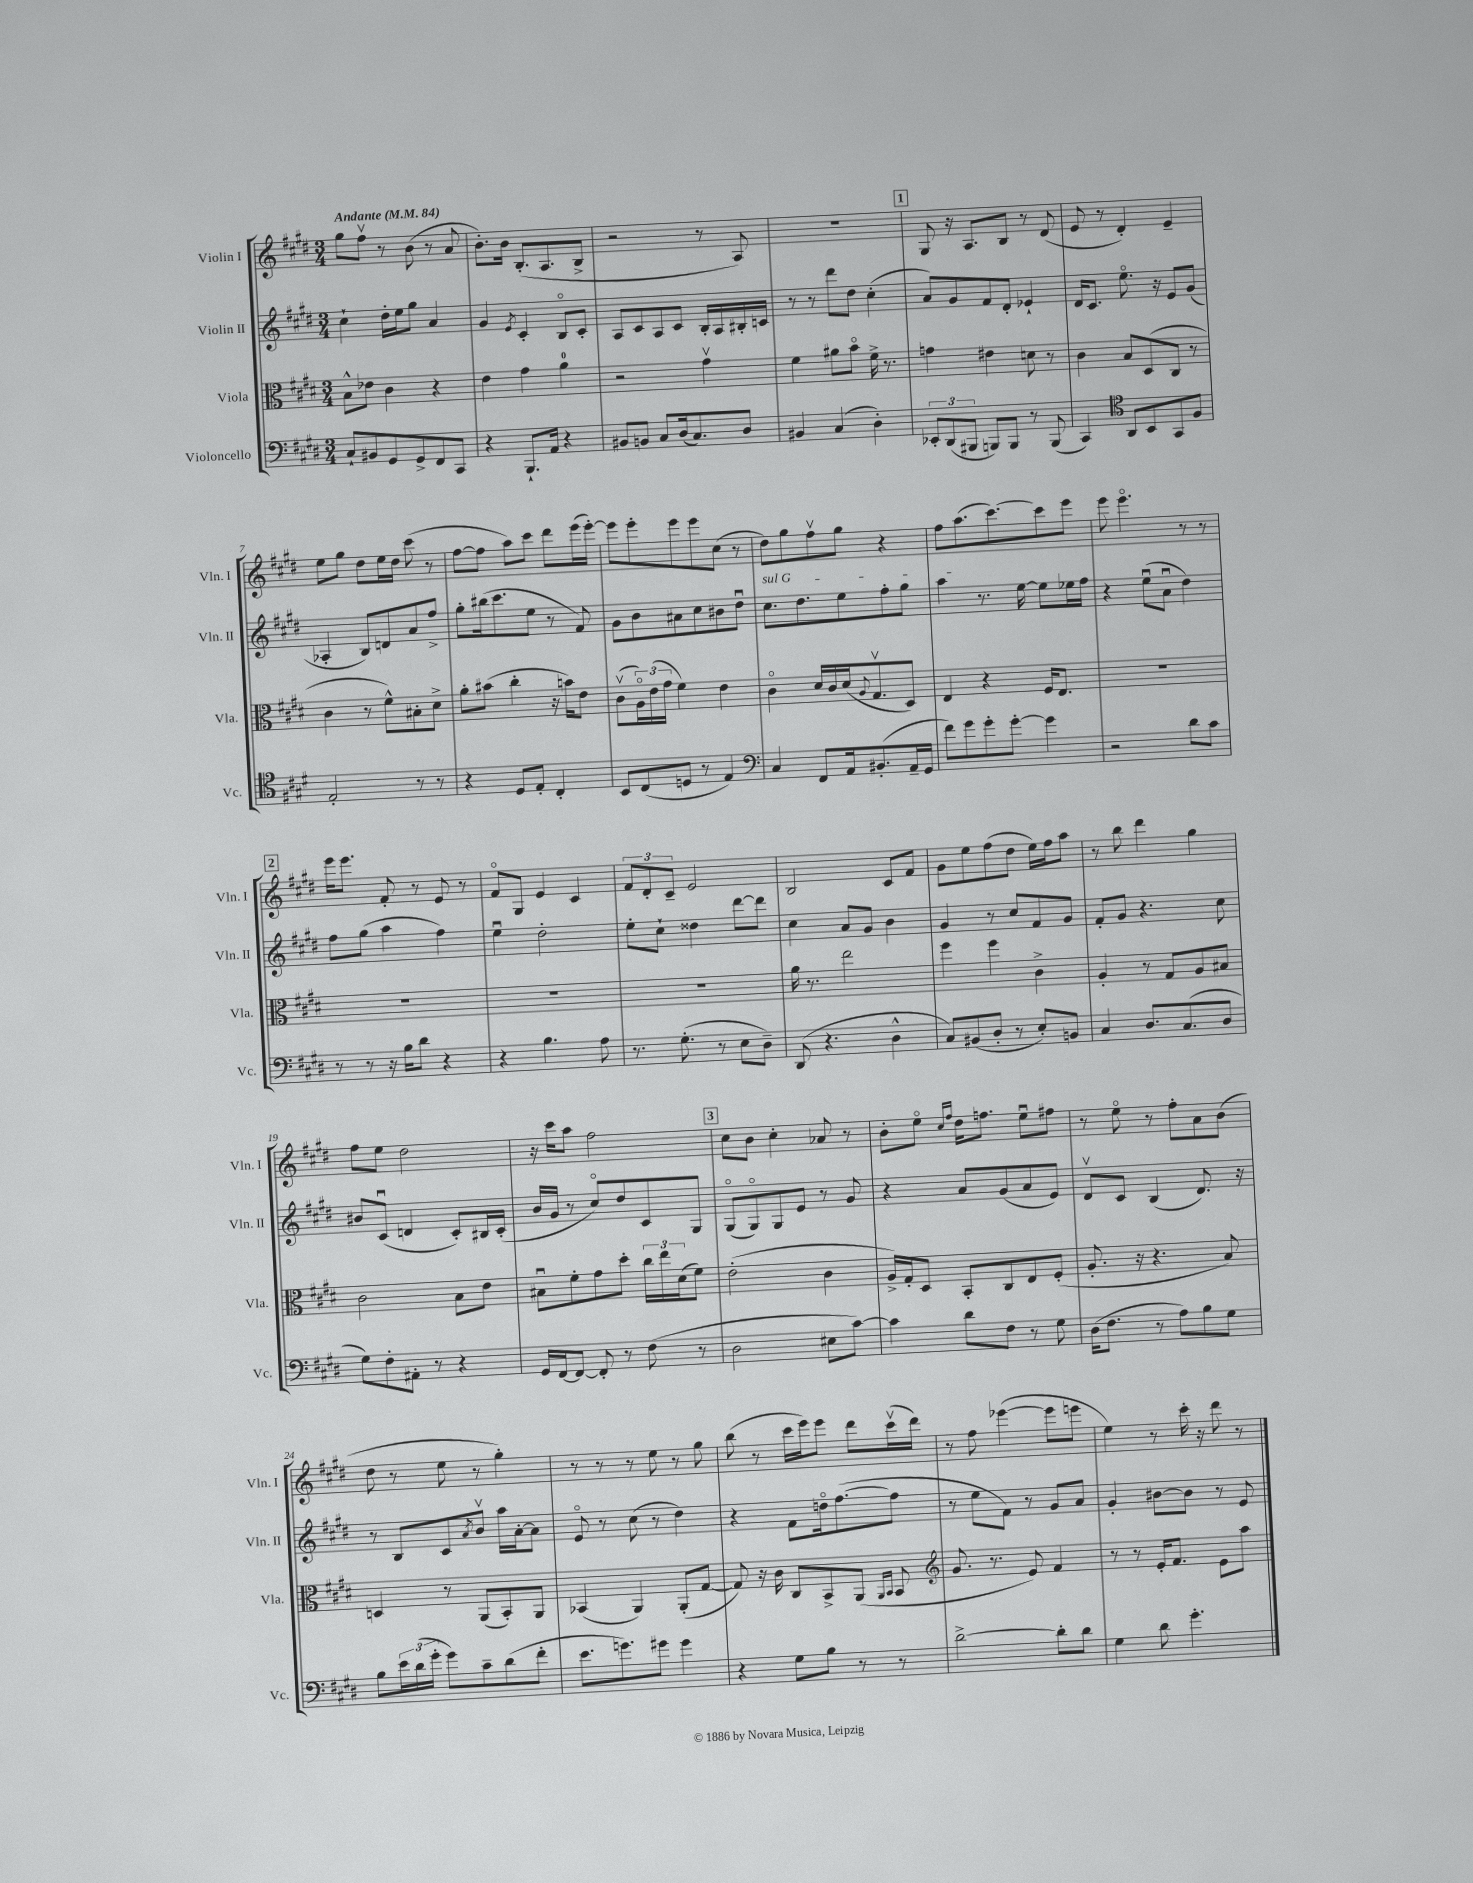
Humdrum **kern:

**kern	**kern	**kern	**kern
*part4	*part3	*part2	*part1
*staff4	*staff3	*staff2	*staff1
*I"Violoncello	*I"Viola	*I"Violin II	*I"Violin I
*I'Vc.	*I'Vla.	*I'Vln. II	*I'Vln. I
*clefF4	*clefC3	*clefG2	*clefG2
*k[f#c#g#d#]	*k[f#c#g#d#]	*k[f#c#g#d#]	*k[f#c#g#d#]
*M3/4	*M3/4	*M3/4	*M3/4
*MM84	*MM84	*MM84	*MM84
=1	=1	=1	=1
!	!	!	!LO:TX:a:B:t=Andante
8C#`/L	8B^^\L	4cc#`\	8gg#\L
8BB#X/	8e-X\J	.	8ff#v\J
8GG#/	4c#\	16dd#'\LL	8r
.	.	16ee\J	.
8GG#^/	.	8gg#\J	(8b\
8FF#/	4r	4a/	8r
8CC#/J	.	.	8a/
=2	=2	=2	=2
4r	4e\	4g#/	8.b'\L)
.	.	.	16b\Jk
.	.	8qe/	.
8.BBB`/L	4g#\	4c#'/	(8.B'/L
16AA/Jk	.	.	8.A/
4r	4a\	8B/L	.
.	.	8c#'/J	8B^/J
=3	=3	=3	=3
8BB#X/L	2r	8A/L	2r
8BBn/J	.	8c#/	.
8C#/L	.	8A/	.
(16D#/k	.	8c#/J	.
8.C#/)	.	.	.
.	4g#v\	16B'/LL	8r
.	.	16A/	.
8D#/J	.	16B#X'/	8A/)
.	.	16cn/JJ	.
=4	=4	=4	=4
4BB#X/	4f#\	8r	2.r
.	.	8r	.
(4C#/	8a#X\L	8ddd#\L	.
.	8b\J	8dd#\J	.
4D#'\)	16f#^\	(4cc#'\	.
.	8.r	.	.
!!LO:REH:place=s1:t=1
=5	=5	=5	=5
12EE-X'/L	4gn\	8a/L)	8G#/
(12DD#/	.	.	.
.	.	8g#/	16r
12BBB#X/J	.	.	.
.	.	.	8.A/L
8BBBn/L)	4e#X\	8f#/	.
8BBB/J	.	8d#'/J	8B/J
8r	8dn\	4e-X`/	8r
(8BBB/	8r	.	(8d#/
=6	=6	=6	=6
4CC#/)	4c#\	16d#/KL	8e/
.	.	8.c#/J	.
.	.	.	8r
*clefC4	*	*	*
8AA/L	8B/L	8.ee\	4d#'/)
8BB/	(8D#/	.	.
.	.	16r	.
8GG#/	8C#/J	8e/L	4e~/
8F#/J	8r	(8g#/J	.
!!LO:LB:g=z
=7	=7	=7	=7
2E'/	4c#\	4A-X'/	8ee\L
.	.	.	8gg#\J
.	8r	8B/L)	8dd#\L
.	8f#^^\L)	8dn/	16ee\L
.	.	.	16dd#\JJ
8r	8B#X'\	8a/	(8ccc#\
8r	8d#^\J	8ff#^/J	8r
=8	=8	=8	=8
4r	8a'\L	8gg#'\L	[8ff#\L
.	(8b#X\J	(16bb#X\k	8ff#\J]
.	.	8.ccc#\	.
8D#/L	4cc#'\	.	8aa\L)
8E'/J	.	8ee\J	8ccc#\J
4C#'/	16r	8r	8ddd#\L
.	16bn\KL)	.	.
.	8e\J	8f#/)	(16eee\L
.	.	.	[16eee'\JJ)
=9	=9	=9	=9
8BB/L	(8c#v\L	8g#\L	8eee\L]
(8C#/	24A\L)	8b\	8eee'\
.	(24e\	.	.
.	24g#\JJ	.	.
8Dn/J	4f#\)	8a#X\	8eee\
8r	.	8cc#\	8eee\
4E/)	4e\	8b#X\	(8cc#\J
.	.	8dd#u\J	8r
=10	=10	=10	=10
*clefF4	*	*	*
!	!	!LO:TX:a:i:t=sul G	!
4C#/	4c#\	8.cc#\L	8dd#\L)
.	.	.	8gg#\
.	.	8.dd#\	.
8FF#/L	16d#/LL	.	8ff#v\
.	16c#/	.	.
16AA/k	(16d#/J	8ee\	8gg#\J
.	8qqA/	.	.
(8.BB#X'/	8.G#v/	.	.
.	.	8ff#'\	4r
16AA~/L	8D#/J)	8gg#\J	.
16GG#/JJ	.	.	.
=11	=11	=11	=11
8f#\L)	4E/	4aa\	8ff#\L
8g#\	.	.	(8.aa\
8g#'\	4r	8.r	.
.	.	.	[8.ccc#\)
[8g#'\J	.	.	.
.	.	[16ee\	.
4g#\]	16F#/KL	8ee\L]	8ccc#\]
.	8.E/J	.	.
.	.	16ee-X\L	8eee\J
.	.	16ff#\JJ	.
=12	=12	=12	=12
2r	2.r	4r	8eee\
.	.	.	4.eee\
.	.	(8eeu\L	.
.	.	8au\J	.
8d#\L	.	4dd#\)	8r
8c#\J	.	.	8r
!!LO:LB:g=z
!!LO:REH:place=s1:t=2
=13	=13	=13	=13
8r	2.r	8ff#\L	16eee\KL
.	.	.	8.eee\J
8r	.	(8gg#\J	.
16r	.	4aa\	8f#'/
16B\KL	.	.	.
8d#\J	.	.	8r
4r	.	4ff#\)	8e/
.	.	.	8r
=14	=14	=14	=14
4r	2.r	4eeu\	8f#/L
.	.	.	8G#/J
4.B\	.	2dd#'\	4e/
.	.	.	4c#/
8A\	.	.	.
=15	=15	=15	=15
8.r	2.r	8ee'\L	12f#/L
.	.	.	12d#'/
.	.	8cc#`\J	.
.	.	.	12c#~/J
(8.G#'\	.	.	.
.	.	4dd##X\	2e/
8r	.	.	.
8E\L	.	[8ddd#\L	.
8D#~\J)	.	8ddd#\J]	.
=16	=16	=16	=16
(8DD#/	16a\	4cc#\	2B/
.	8.r	.	.
4.r	.	.	.
.	2ee\	8a/L	.
.	.	8g#/J	.
4D#^^\	.	4b\	8c#/L
.	.	.	8f#/J
=17	=17	=17	=17
8C#/L)	4ff#\	4g#/	8g#\L
(8BB#X/	.	.	8ee\
8D#'/J	4ff#\	8r	(8ff#\
8r	.	8cc#/L	8dd#\J
8E'/L)	4c#^\	8f#/	16ee\LL)
.	.	.	16ff#\J
8BBn/J	.	8g#/J	8aa\J
=18	=18	=18	=18
4C#/	4A'/	8f#'/L	8r
.	.	8g#/J	8bb\
8.D#/L	8r	4.r	4ddd#\
.	8G#/L	.	.
(8.C#/	.	.	.
.	8A/	.	4gg#\
8D#/J	8B#X/J	8cc#\	.
!!LO:LB:g=z
=19	=19	=19	=19
8G#\L)	2c#\	8b#X/L	8ff#\L
8F#'\	.	(8c#u/J	8ee\J
8AA#X'\J	.	4dn/	2dd#\
8r	.	.	.
4r	8B\L	8c#'/L)	.
.	8e\J	16B#X/L	.
.	.	(16c#'/JJ	.
=20	=20	=20	=20
16GG#/LL	8B#Xu\L	16b/LL	16r
[16FF#/J	.	16g#/JJ	16ccc#\KL
8FF#/J_	8f#'\	8r	8aa\J
8FF#'/]	8g#\	8cc#/L)	2ff#\
8r	8dd#'\J	8dd#/	.
(8F#\	24cc#\LL	8c#/	.
.	24ee\	.	.
.	(24d#\J	.	.
8r	8f#\J)	8G#/J	.
!!LO:REH:place=s1:t=3
=21	=21	=21	=21
2D#\	(2e'\	(8G#/L	8cc#\L
.	.	8G#/)	8b\J
.	.	8G#/	4cc#'\
.	.	8e/J	.
8E#X\L	4c#\	8r	8a-X/
[8c#\J)	.	8g#/	8r
=22	=22	=22	=22
4c#\]	16A^/LL)	4r	8b'\L
.	16G#'/J	.	.
.	8D#/J	.	8ee\J
.	.	.	16qqcc#/LL
.	.	.	16qqff#/JJ
8d#\L	8BB'/L	8a/L	16dd#\KL
.	.	.	8.ffn\J
8F#\J	8C#/	(8g#/	.
8r	8E/	8a/	8eeu\L
8G#\	(8F#'/J	8e/J)	8ff#X\J
=23	=23	=23	=23
(16D#\KL	8.A'/	8d#v/L	8r
8.F#\J	.	.	.
.	.	8c#/J	8ee\
.	16r	.	.
8r	4.r	(4B/	8r
8A\L)	.	.	8ff#'\L
8B\	.	8.d#/)	8a\
8G#\J	8B/)	.	(8b\J
.	.	16r	.
!!LO:LB:g=z
=24	=24	=24	=24
8B\L	4Dn/	8r	8dd#\
24e\L	.	8B/L	8r
(24d#\	.	.	.
24g#'\JJ	.	.	.
8g#\L)	8r	8c#/	8ee\
.	.	8qa/	.
8c#~\	(8AA/L	8bv/J	8r
(8d#\	8BB'/)	16aa\LL	4gg#'\)
.	.	[16a'\J	.
8f#'\J	8AA/J	8a\J]	.
=25	=25	=25	=25
8.e\L	(4BB-X/	8e/	8r
.	.	8r	8r
8.gn\)	.	.	.
.	4AA/)	(8cc#\	8r
8g#X\J	.	8r	8ee\
4g#\	(8AA'/L	4dd#\)	8r
.	[8G#/J	.	8gg#\
=26	=26	=26	=26
4r	8G#/])	4r	(8bb\
.	16r	.	8r
.	16c#\	.	.
8G#\L	8C#/L	8f#\L	16ccc#\LL
.	.	.	16eee\J)
8B\J	8BB^/	16ddn\k	8eee\J
.	.	([8.ff#\	.
8r	(8AA/J	.	8ddd#\L
.	16qqAA/LL	.	.
.	16qqBB/JJ	.	.
8r	8BB/	8ff#\J]	(16ccc#v\L
.	.	.	16ddd#\JJ)
=27	=27	=27	=27
*	*clefG2	*	*
[2d#^\	8.g#/	8r	8r
.	.	8ee\L	8ff#\
.	8.r	.	.
.	.	8f#\J)	([4eee-X\
.	8e/)	8r	.
8d#'\L]	4f#/	8g#/L	8eee-\L]
8d#\J	.	8a/J	8eeen\J
=28	=28	=28	=28
4G#\	8r	4g#'/	4ee\)
.	8r	.	.
8d#\	16e'/KL	[8b#X\L	8r
.	8.f#/J	.	.
4.g#'\	.	8b#\J]	16ccc#'\
.	.	.	16r
.	8e\L	8r	8ddd#\
.	8aa\J	8e/	8r
==	==	==	==
*-	*-	*-	*-
